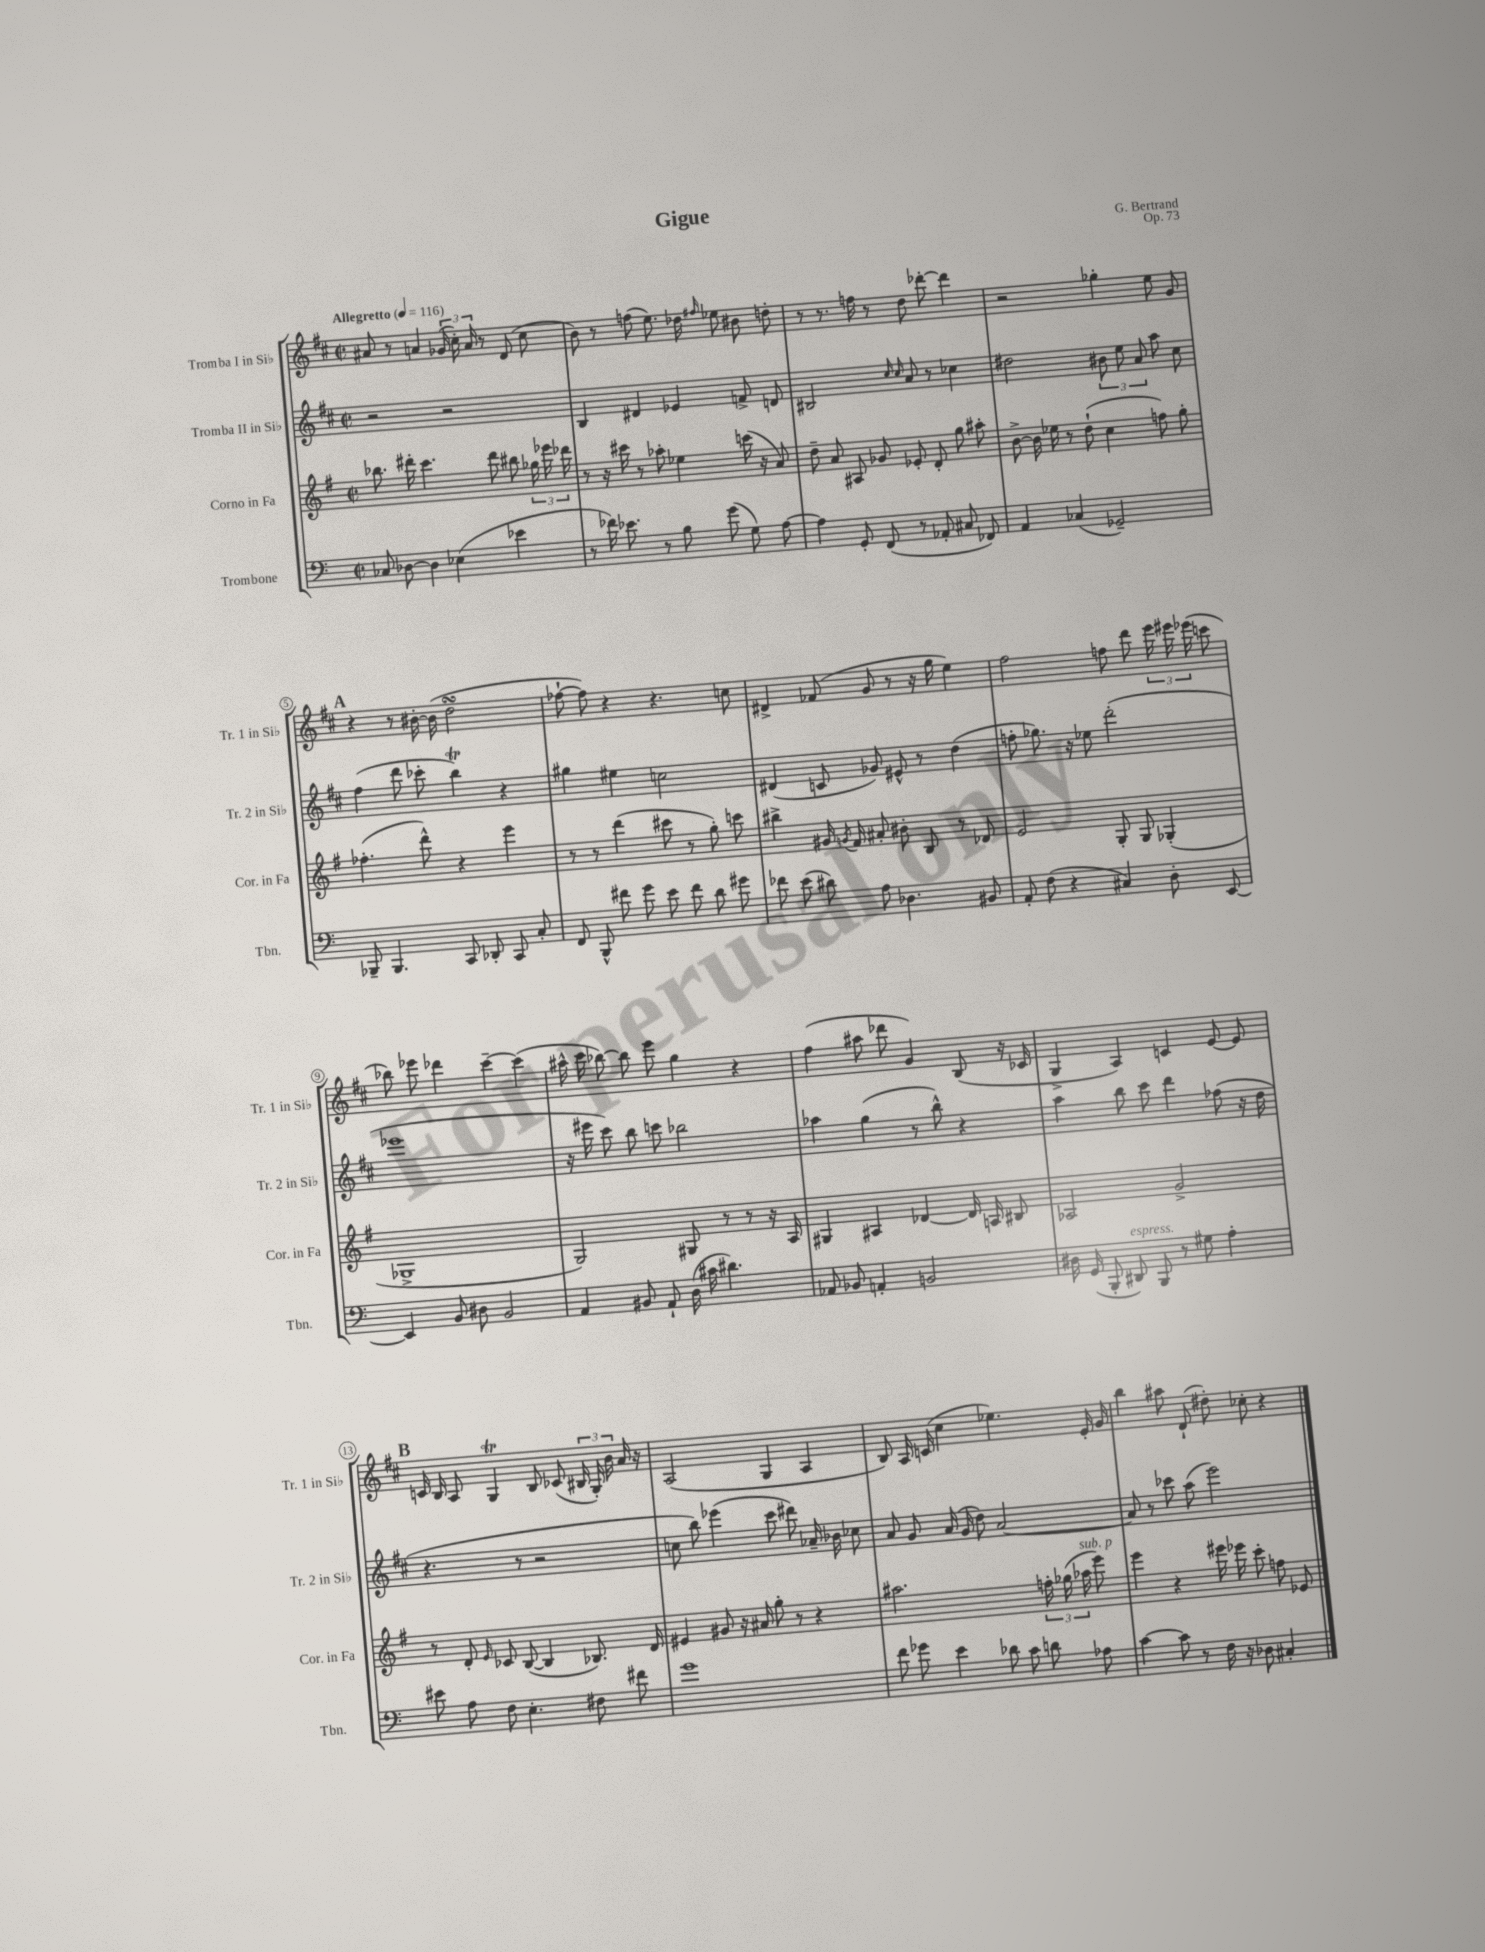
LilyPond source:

\header { title = "Gigue" composer = "G. Bertrand" opus = "Op. 73" }
<<
\new StaffGroup <<
\new Staff = "s0" \with { instrumentName = "Tromba I in Sib" shortInstrumentName = "Tr. 1 in Sib" } {
    \clef treble \key d \major \defaultTimeSignature \time 2/2 \tempo "Allegretto" 4 = 116
    \autoBeamOff ais'8 r8 a'4 \tuplet 3/2 { ges'16( cis''16-.) a'16 } r8 d'8( cis''8 |
    b'8) r8 f''8( e''8.) des''16 \grace { fis''16 } ees''8 bis'8 d''8-. |
    r8 r8. f''16 r8 d''8 des'''8~-. des'''4 |
    r2 ges''4-. e''8 g'8 |
    \mark \markup { \bold "A" } r4 r8 bis'16~-. bis'16( d''2\turn |
    fes''8~-! fes''8) r4 r4. c''8 |
    dis'4-> fes'8( g'8 r8 r16 g''16 e''4) |
    fis''2 f''8 d'''8 \tuplet 3/2 { e'''16 eis'''16 ees'''16( } c'''8 |
    bes''8) ees'''8 des'''4 cis'''4~-- cis'''4( |
    ais''16-^ cis'''16 bes''8~) bes''8 e'''8 g''4 r4 |
    fis''4( ais''8 des'''8 g'4) b8( r16 ces'16 |
    g4-> a4) c'4 e'8~ e'8 |
    \mark \markup { \bold "B" } c'16 b16 a8 g4\trill b8 ces'8( \tuplet 3/2 { bis16 g16-.) b'16 } a'16 r16 |
    a2( g4 a4 |
    b8) a16 c'16( cis''4 ees''4.) e'16-. g'16 |
    b''4 ais''8 d'8-!( dis''8-.) ces''8-. r4 \bar "|." |
}
\new Staff = "s1" \with { instrumentName = "Tromba II in Sib" shortInstrumentName = "Tr. 2 in Sib" } {
    \clef treble \key d \major \defaultTimeSignature \time 2/2
    \autoBeamOff r2 r2 |
    b4 dis'4 ees'4 f'8-> d'8 |
    bis2 \grace { cis''16 cis''16 } a'8 r8 ces''4 |
    dis''2 \tuplet 3/2 { bis'8 e''8 a'8 } a''8 cis''8 |
    \mark \markup { \bold "A" } fis''4( d'''8 ces'''8-. b''4\trill) r4 |
    gis''4 eis''4 c''2 |
    dis'4( c'8 ges'8) eis'8-^ r8 d''4( |
    f''8-. ges''8.) r16 ees''8 d'''2-.( |
    ees'''1 |
    r16 eis'''16 cis'''8) b''8 c'''8 bes''2 |
    aes''4 g''4( r8 b''8-^) r4 |
    a''4 b''8 cis'''8 d'''4 fes''8( r16 d''16 |
    \mark \markup { \bold "B" } r4. r8 r2 |
    c''8 b''8) ees'''4( cis'''8 dis'''8) aes'16-- bes'16 ces''8 |
    a'8 g'8 a'16( g'16 d''8) a'2~ |
    a'8 r8 ces'''8 a''8( e'''2) \bar "|." |
}
\new Staff = "s2" \with { instrumentName = "Corno in Fa" shortInstrumentName = "Cor. in Fa" } {
    \clef treble \key g \major \defaultTimeSignature \time 2/2
    \autoBeamOff bes''8. dis'''16-. c'''4. dis'''8 bis''8 \tuplet 3/2 { ges''16 ees'''16 des'''16 } |
    r8 r16 cis'''16 r8 aes''8-. ees''4 c'''16( r16 a'8) |
    d''8-- a'8 ais8 ges'8 ees'8-. d'8-. g''8 ais''8-. |
    b'8~-> b'16 ees''16 r8 d''8-!( c''4 f''8) g''8-. |
    \mark \markup { \bold "A" } fes''4.-.( d'''8-^) r4 e'''4 |
    r8 r8 d'''4( cis'''8 r8 g''8-.) c'''8 |
    bis''4-> gis'16 \acciaccatura { g'8 } fis'16 ais'8-. bis'8-. b8 r8 des'8 |
    e'2 g8-. g8 ges4-.( |
    ges1-> |
    g2) gis8 r8 r8 r16 a16 |
    gis4 ais4 des'4~ des'16 a16 bis8 |
    aes2 g'2-> |
    \mark \markup { \bold "B" } r8 d'8-. \grace { e'16 } ces'8 b8~( b4 bes8.) d'16 |
    eis'4 gis'8 r16 ais'16 g''8-. r8 r4 |
    ais''2. \tuplet 3/2 { f''16-. ges''16( aes''16^\markup { \italic "sub. p" } } e'''8) |
    e'''4 r4 eis'''16 ees'''16 c'''8-. f''8 ees'8 \bar "|." |
}
\new Staff = "s3" \with { instrumentName = "Trombone" shortInstrumentName = "Tbn." } {
    \clef bass \key c \major \defaultTimeSignature \time 2/2
    \autoBeamOff ces8 des8~ des4 ees4( ees'4 |
    r8 fes'16) ees'8. r8 b8 g'8( g8) a8~ |
    a4 g,8-. f,8( r8 aes,8-. cis8 fes,8) |
    a,4 ces4( ges,2--) |
    \mark \markup { \bold "A" } bes,,8-- bes,,4. c,8 des,8-. c,8 c8-. |
    f,8 b,,8-^ fis'8 g'8 e'8 fis'8 d'8 gis'8 |
    fes'8 e'8( dis'8) a8 des4. bis,8 |
    a,8-. f8( r4 cis4) d8-. e,8~ |
    e,4 b,8 dis8 b,2 |
    a,4 bis,8 a,8-! d16( cis'16 dis'4.) |
    aes,8 bes,8 a,4-. b,2 |
    dis16 g,16( b,,8-. dis,8^\markup { \italic "espress." }) b,,8 r8 gis8 a4-. |
    \mark \markup { \bold "B" } eis'8 a8 f8 e4.-. fis8 fis'8 |
    g'1 |
    f'8 ges'8 e'4 des'8 c'8 d'8 aes8 |
    c'4~ c'8 r8 f16 r16 des8 cis4-. \bar "|." |
}
>>
>>
\layout { \context { \Score \override BarNumber.stencil = #(make-stencil-circler 0.1 0.3 ly:text-interface::print) } }
